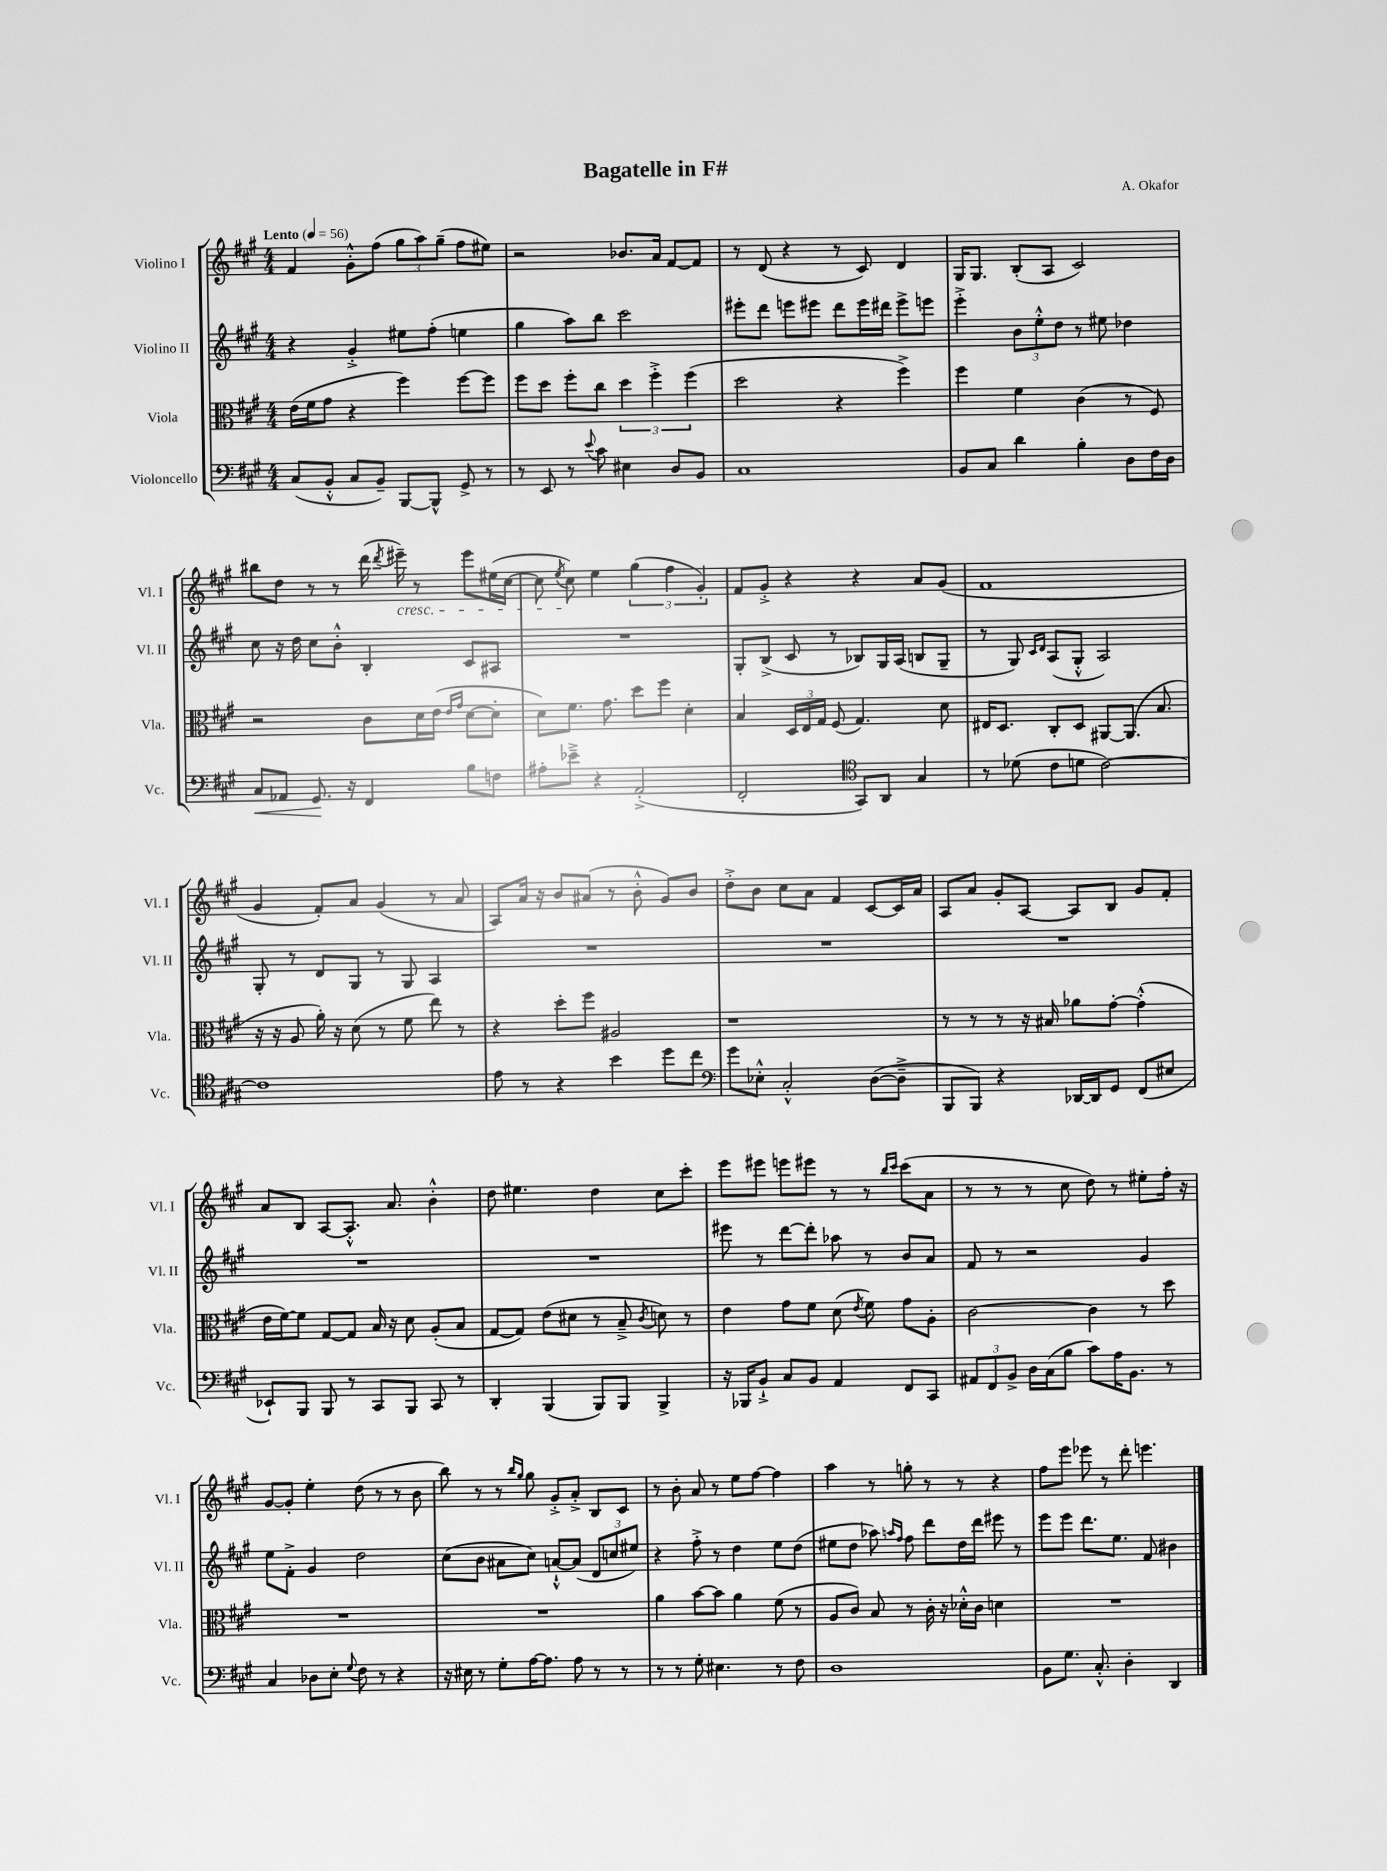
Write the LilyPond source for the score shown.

\header { title = "Bagatelle in F#" composer = "A. Okafor" }
<<
\new StaffGroup <<
\new Staff = "s0" \with { instrumentName = "Violino I" shortInstrumentName = "Vl. I" } {
    \clef treble \key a \major \numericTimeSignature \time 4/4 \tempo "Lento" 4 = 56
    \autoBeamOff fis'4 gis'8[-.-^ fis''8]( \tuplet 3/2 { gis''8[ a''8) gis''8]--( } fis''8[ eis''8]) |
    r2 bes'8.[ a'16] fis'8[~ fis'8] |
    r8 d'8( r4 r8 cis'8) d'4 |
    gis16[ gis8.] b8[-.( a8] cis'2) |
    bis''8[ d''8] r8 r8 d'''16( \acciaccatura { d'''8 } eis'''16--\cresc) r8 eis'''8[ eis''16( cis''16]~ |
    cis''8 \acciaccatura { e''8 } cis''8\!) e''4 \tuplet 3/2 { gis''4( fis''4 gis'4-.) } |
    fis'8[ gis'8]-.-> r4 r4 a'8[ gis'8]( |
    fis'1 |
    gis'4 fis'8[-.) a'8] gis'4( r8 a'8 |
    a8[) a'16] r16 b'8[ ais'8]( r8 b'8-.-^ gis'8[) b'8] |
    d''8[-.-> b'8] cis''8[ a'8] fis'4 cis'8[~ cis'16 a'16] |
    a8[ a'8] gis'8[-. a8]~ a8[ b8] gis'8[ fis'8]-. |
    a'8[ b8] a8[~ a8.]-.-^ a'8. b'4-.-^ |
    d''8 eis''4. d''4 cis''8[ cis'''8]-. |
    e'''8[ eis'''8] e'''8[ eis'''8] r8 r8 \grace { b''16[ cis'''16] } cis'''8[( a'8] |
    r8 r8 r8 cis''8 d''8) r8 eis''8[-. fis''16]-. r16 |
    gis'8[~ gis'8]-. e''4-. d''8( r8 r8 b'8 |
    b''8) r8 r8 \grace { b''16[ gis''16] } gis''8 gis'8[-.-> a'8]-.-> b8[ cis'8] |
    r8 b'8-. a'8 r8 e''8[ fis''8]~ fis''4 |
    a''4 r8 g''8-. r8 r8 r4 |
    fis''8[ e'''8] ees'''8 r8 d'''8-. e'''4. \bar "|." |
}
\new Staff = "s1" \with { instrumentName = "Violino II" shortInstrumentName = "Vl. II" } {
    \clef treble \key a \major \numericTimeSignature \time 4/4
    \autoBeamOff r4 gis'4-.-> eis''8[ fis''8]-.( e''4 |
    gis''4 a''8[) b''8] cis'''2 |
    eis'''8[-. d'''8] e'''8[ eis'''8] d'''8[ eis'''16 dis'''16] eis'''8[-> e'''8] |
    e'''4-.-> \tuplet 3/2 { b'8[ e''8-.-^ d''8] } r8 eis''8 des''4 |
    cis''8 r16 d''16 cis''8[ b'8]-.-^ b4-. cis'8[ ais8] |
    R1 |
    gis8[-. b8]->( cis'8 r8 bes8[) gis16 a16]( b8[ gis8]-- |
    r8 gis8) \grace { cis'16[ d'16] } a8[( gis8]-.-^ a2) |
    gis8-. r8 d'8[ gis8] r8 gis8 a4 |
    R1 |
    R1 |
    R1 |
    R1 |
    R1 |
    eis'''8 r8 d'''8[~ d'''8]-. aes''8 r8 b'8[ a'8] |
    fis'8 r8 r2 gis'4 |
    e''8[ fis'8]-.-> gis'4 d''2 |
    cis''8[( b'8] ais'8[ cis''8]) a'8[~-!-^ a'8]( \tuplet 3/2 { d'8[ c''8 eis''8]) } |
    r4 fis''8-.-> r8 d''4 e''8[ d''8]( |
    eis''8[ d''8] aes''8) \grace { a''16[ fis''16] } fis''8 d'''8[ d''16 d'''16] eis'''8 r8 |
    e'''8[ e'''8] d'''8.[ e''8.] fis'8 bis'4 \bar "|." |
}
\new Staff = "s2" \with { instrumentName = "Viola" shortInstrumentName = "Vla." } {
    \clef alto \key a \major \numericTimeSignature \time 4/4
    \autoBeamOff e'16[( fis'16 gis'8] r4 fis''4) fis''8[~ fis''8] |
    fis''8[ d''8] fis''8[-. cis''8] \tuplet 3/2 { d''4 fis''4-.-> fis''4( } |
    d''2 r4 fis''4->) |
    fis''4 fis'4 cis'4( r8 fis8) |
    r2 cis'8[ d'16 e'16]( \grace { e'16[ gis'16] } d'8[~ d'8]-. |
    d'8[) fis'8.] gis'8. d''8[ fis''8] d'4-. |
    b4 \tuplet 3/2 { d16[ e16 gis16] } fis8( gis4.) d'8 |
    eis16[ d8.] cis8[-. d8] ais,8[~ ais,8.]( b8. |
    r16 r16 a8 a'16-.) r16 d'8( r8 fis'8 e''8) r8 |
    r4 d''8[-. fis''8] ais2 |
    r1 |
    r8 r8 r8 r16 bis16 aes'8[ gis'8]~-. gis'4-.-^( |
    e'16[ fis'16~) fis'8] gis8[~ gis8] b16 r16 d'8 a8[-.( b8] |
    gis8[~ gis8]) e'8[( dis'8] r8 b8---> \acciaccatura { cis'8 } d'8) r8 |
    e'4 gis'8[ fis'8] d'8( \acciaccatura { e'8 } fis'8) gis'8[ a8]-. |
    cis'2~ cis'4 r8 d''8 |
    R1 |
    R1 |
    a'4 b'8[~ b'8] a'4 fis'8( r8 |
    a8[ cis'8]) b8 r8 cis'16-. r16 des'16[-.-^ cis'16] d'4 |
    R1 \bar "|." |
}
\new Staff = "s3" \with { instrumentName = "Violoncello" shortInstrumentName = "Vc." } {
    \clef bass \key a \major \numericTimeSignature \time 4/4
    \autoBeamOff cis8[( b,8]-.-^ cis8[ b,8]--) b,,8[~ b,,8]-^ gis,8-> r8 |
    r8 e,8 r8 \appoggiatura { e'8 } cis'8 eis4 d8[ b,8] |
    cis1 |
    b,8[ cis8] d'4 b4-. d8[ fis16 d16] |
    cis8[\< aes,8] gis,8.\! r16 fis,4 b8[ f8] |
    ais8[-. ees'8]---> r4 a,2-.->( |
    fis,2-. \clef tenor gis,8[) a,8] gis4 |
    r8 des'8( cis'8[ d'8] cis'2~) |
    cis'1 |
    e'8 r8 r4 b'4 d''8[ cis''8] |
    \clef bass gis'8[ ees8]-.-^ cis2-.-^ d8[~( d8]---> |
    b,,8[ b,,8]) r4 des,16[~ des,16 gis,8] fis,8[( eis8] |
    ees,8[-!) b,,8] b,,8 r8 cis,8[ b,,8] cis,8 r8 |
    d,4-. b,,4( b,,8[) b,,8] b,,4-> |
    r16 bes,,16[ b,8]-!-> cis8[ b,8] a,4 fis,8[ cis,8] |
    \tuplet 3/2 { ais,8[ fis,8 b,8]-> } d16[ cis16( b8] cis'8[) a16 b,8.] r8 |
    cis4 des8[ e8]-. \appoggiatura { gis8 } fis8 r8 r4 |
    r16 eis16 r8 gis8[-. a16~ a8.] a8 r8 r8 |
    r8 r8 gis8-. eis4. r8 fis8 |
    d1 |
    b,8[ gis8.] cis8.-.-^ d4-. d,4 \bar "|." |
}
>>
>>
\layout { \context { \Score \remove "Bar_number_engraver" } }
